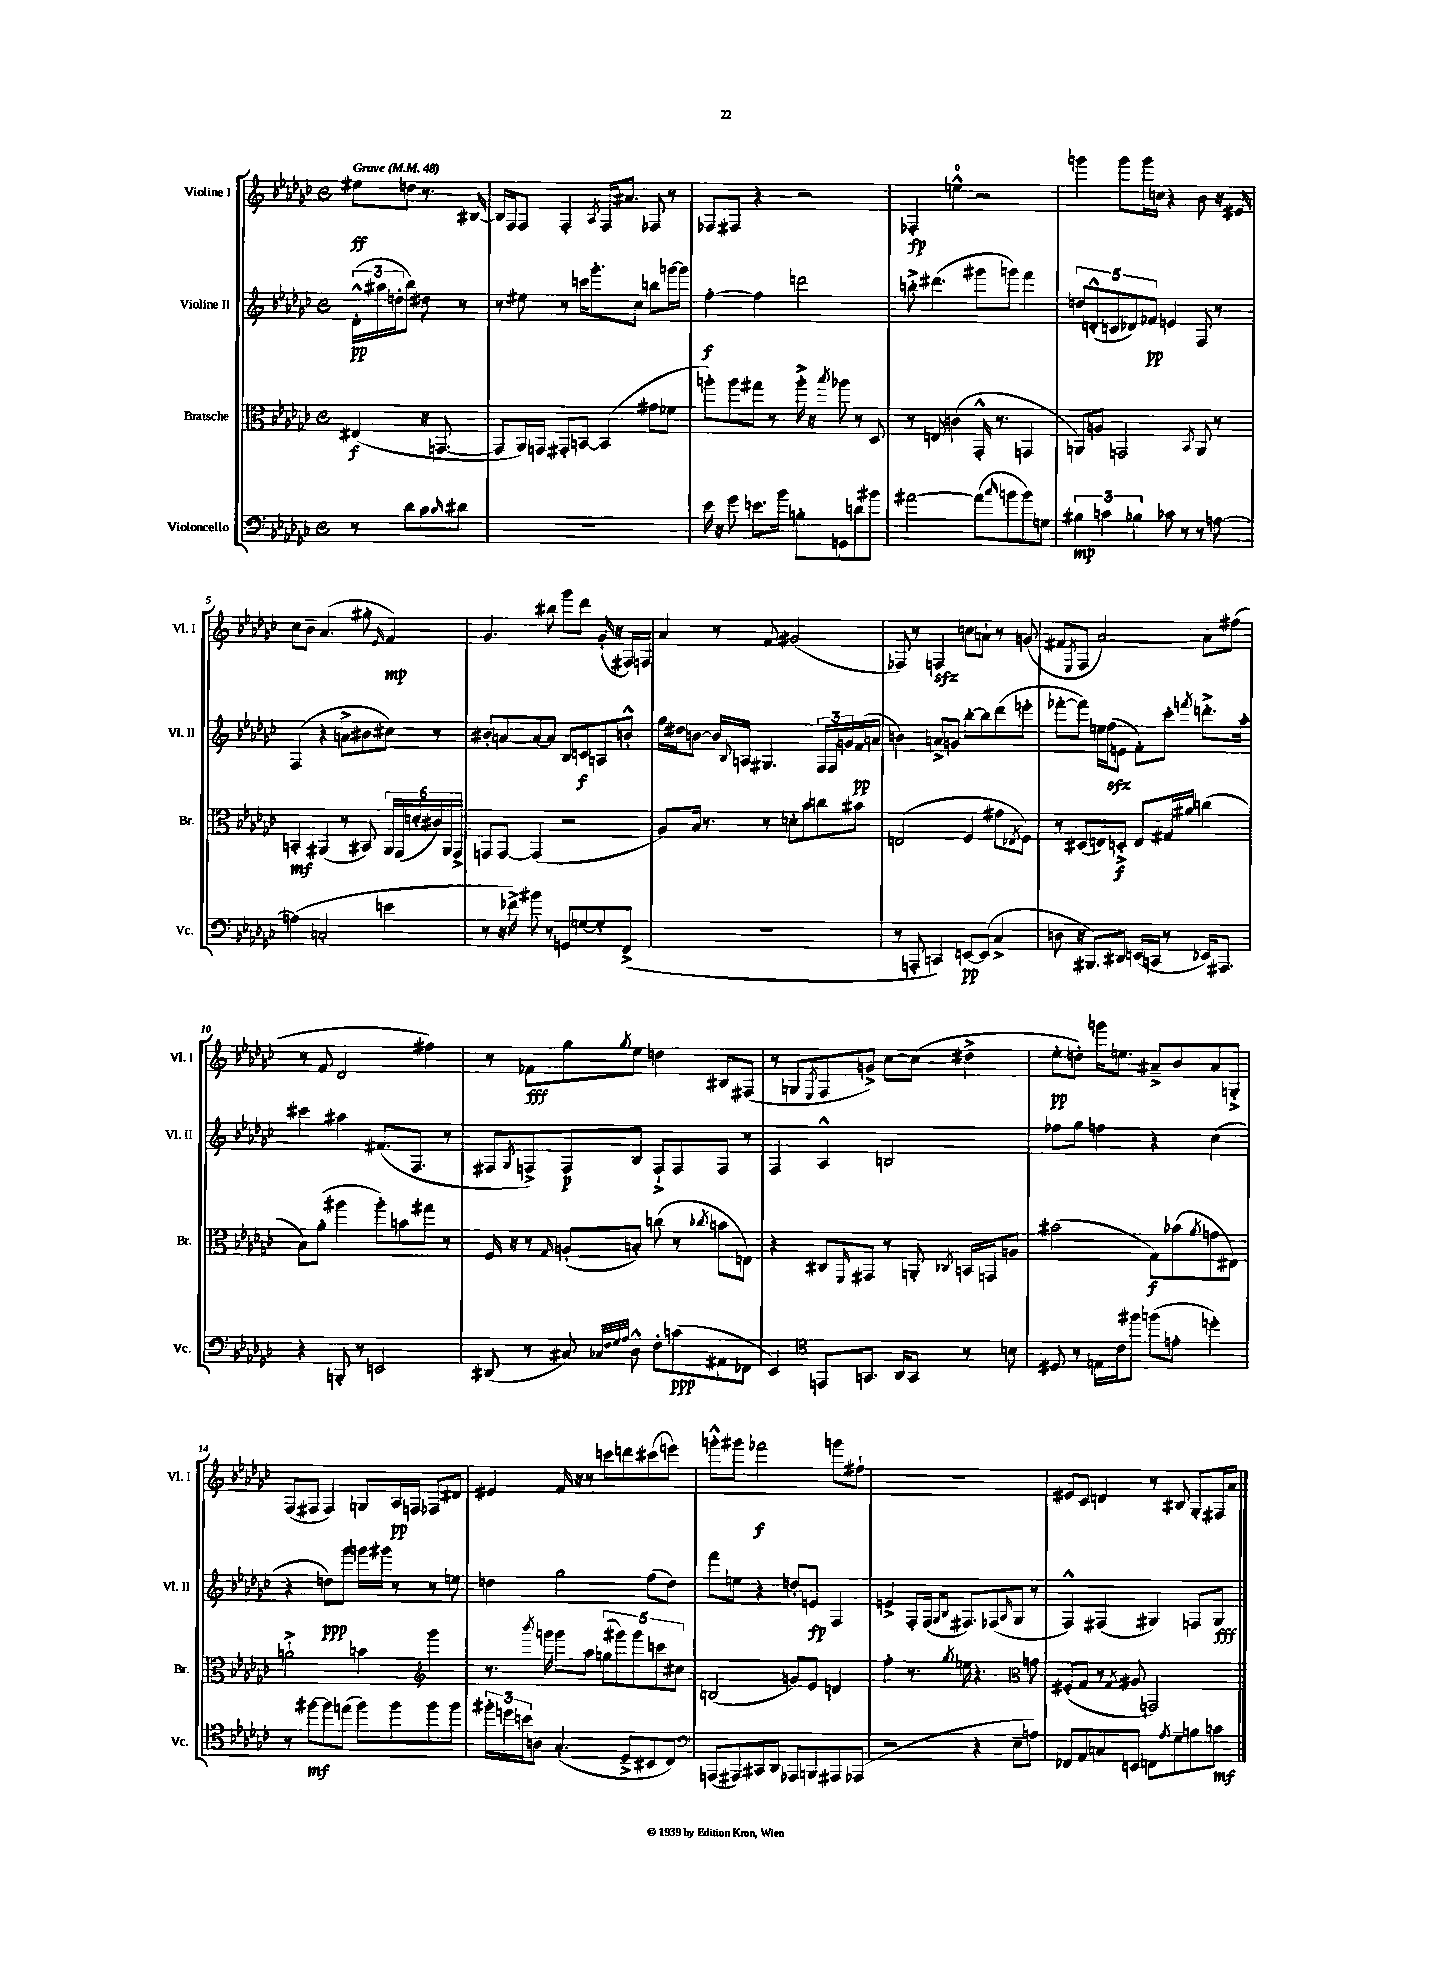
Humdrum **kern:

**kern	**kern	**kern	**kern
*staff4	*staff3	*staff2	*staff1
*clefF4	*clefC3	*clefG2	*clefG2
*k[b-e-a-d-g-c-]	*k[b-e-a-d-g-c-]	*k[b-e-a-d-g-c-]	*k[b-e-a-d-g-c-]
*M4/4	*M4/4	*M4/4	*M4/4
*met(c)	*met(c)	*met(c)	*met(c)
*MM48	*MM48	*MM48	*MM48
8r	(4E#	(24d-'^^	8ee#
.	.	24aa#	.
.	.	24dd'	.
8d-	.	8bb-)	8dd
8c-	16r	8dd#	8.r
.	[8.GG	.	.
16qqc-	.	.	.
8d#	.	8r	.
.	.	.	[16B#
=	=	=	=
1r	8GG]	8r	16B#]
.	.	.	16F
.	16AA-)	8ee#	8F
.	16GG	.	.
.	8GG#'	8r	4F'
.	[8BB	16ccc	.
.	.	8.ggg-'	.
.	.	.	8qA-
.	(4BB]	.	16F
.	.	.	8.a#
.	.	8cc-	.
.	8g#	8bb	8F-
.	8f-	[16ggg	8r
.	.	16ggg]	.
=	=	=	=
16e-	8aa')	[4ff'	8F-
16r	.	.	.
8g-	8aa	.	8F#
8.e	8gg#	4ff]	4r
.	8r	.	.
16b-	.	.	.
8B'	16aa'^	2ddd	2r
.	16r	.	.
.	8qbb-	.	.
8GG	8aa-	.	.
8d	8r	.	.
8b#	8D-	.	.
=	=	=	=
[2a#	8r	8bb'^	4F-'
.	8E	(4.ddd#	.
.	(4c	.	4ee^^
(8a#]	16GG-'^^	8ggg#	2r
.	8.r	.	.
16qqcc-	.	.	.
8b	.	8ggg)	.
8b)	4GG	4fff	.
8G	.	.	.
=	=	=	=
6B#	8AA)	10dd	4ggg
.	.	(10d'^^	.
.	8A	.	.
6c	.	.	.
.	.	10c	.
.	2GG	.	8ggg
.	.	10d-)	.
6B-	.	.	.
.	.	.	16ggg
.	.	10f-	.
.	.	.	16cc
8c-	.	4e	4r
8r	.	.	.
.	8qBB-	.	.
8r	8AA	8F	8b-
[8A	8r	8r	16r
.	.	.	16e#
=	=	=	=
(4A]	4BB'	(4F	8cc-
.	.	.	8b-~
2C'	(4AA#	4r	(4.a-
.	8r	8a^	.
.	8BB#)	8b#	8gg#'
.	.	.	16qqe-
4e	24AA#	8cc#)	4f)
.	(24GG-	.	.
.	24d'	.	.
.	24c#)	8r	.
.	24AA#	.	.
.	24GG-^	.	.
=	=	=	=
8r	8GG	8b#'	4.g-
16r	[8GG	[8a	.
16f-^)	.	.	.
8b#	(4GG]	8a_	.
8r	.	8a]	8bb#
8GG	2r	8B-	8ggg-
[8G	.	8c	8ddd-
8G']	.	8A	(16g-'
.	.	.	16r
(8FF^	.	8b'^^	16F#)
.	.	.	16F
=	=	=	=
1r	8A-)	16gg-	4a-
.	.	16dd#	.
.	16B-	[8b	.
.	8.r	.	.
.	.	16b]	8r
.	.	8qqB-	.
.	.	16A	.
.	8r	4.G#	8f
.	8d'	.	(2g#
.	8b-	.	.
.	8cc	24F	.
.	.	24F	.
.	.	24g	.
.	8b#	(16f	.
.	.	16a	.
=	=	=	=
8r	(2E	4b)	8F-)
8AAA'	.	.	8r
4CC)	.	8a^	4F
.	.	8g	.
[8EE	4F	[8bb-'	8cc
(8EE]	.	8bb-]	8a`
4C-^	8g#	(8ddd-	8r
.	8qE-	.	.
.	8F)	8eee'	(8g
=	=	=	=
8D	8r	[8fff-'	8f#
.	.	.	8qE-
16r	(8D#	8fff-])	8F
8.BBB#)	.	.	.
.	8E)	16ee	[2a-)
.	.	(16ff	.
8DD#	8D'^	8e	.
(16EE	8E	8f')	.
16CC	.	.	.
8r	16G#	8ccc-'	.
.	16a#	.	.
.	.	8qfff	.
16EE-)	(4cc	8.ddd'^	8a-]
8.AAA#	.	.	.
.	.	.	(8ff#
.	.	16aa-'	.
=	=	=	=
4r	8B-)	4ccc#	8r
.	(8a-'	.	8f
8BBB'	4aa#	4aa#	2d-
8r	.	.	.
2EE	8aa#')	(8.f#	.
.	8b	.	.
.	.	8.F	.
.	8gg#	.	4ff#)
.	8r	8r	.
=	=	=	=
(8DD#	16F	8F#	8r
.	16r	.	.
.	.	8qG-	.
8r	8r	8F^)	8f-
.	16qqG-	.	.
8C#)	(8A'	8F	8gg-
32qqC-	.	.	.
32qqF	.	.	.
32qqG-	.	.	.
32qqA-	.	.	8qgg-
8D-^^	8B')	8B-	8ee-
8F'	(8cc	8F`^	4dd
(8c	8r	8F	.
.	8qcc-	.	.
8AA#	8b	8F	8B#
8FF-	8E)	8r	(8F#
=	=	=	=
4EE-)	4r	4F	8r
.	.	.	8G
*clefC4	*	*	*
.	.	.	8qE-
8EE	8C#	4A-^^	8F
.	16qqFF	.	.
8.GG	8GG#	.	8g^)
.	8r	2B	[8cc-
16AA-	.	.	.
8GG	8AA'	.	(8cc-]
.	8qC-	.	.
8r	16BB	.	4dd#^
.	16GG	.	.
8B	8A	.	.
=	=	=	=
8D#	(2b#	8ff-	8ee-'
8r	.	8gg-	8dd')
16E	.	4ff	16ggg
16c-	.	.	8.ee
8ff#	.	.	.
(8ff	8G-)	4r	8a#~^
8e'	(8b-	.	8b-
.	8qa-	.	.
4dd')	8g	(4cc-	8a#
.	8E#)	.	8G'^
=	=	=	=
8r	2a`^	4r	(8F
[8ff#	.	.	8F#
8ff#]	.	8dd)	4F#)
(8ee	.	8ggg-	.
8ff#)	4b	16ggg	8G
.	.	16ggg#	.
8ff#	.	8r	16A-
.	.	.	16F
*	*clefG2	*	*
8ff#	4ggg-	8r	8F-
8ff#	.	8ee	8d#
=	=	=	=
24ff#'	8.r	4dd	4e#
24dd	.	.	.
24b	.	.	.
8A	.	.	.
.	8qbbb-	.	.
.	16ggg	.	.
(4.G-'	8ggg	2gg-	16f
.	.	.	16r
.	8aa-	.	8r
.	(10gg	.	8ccc
.	10ggg#)	.	.
8D-~^	.	.	8ddd
.	10ggg#	.	.
8BB#	.	(8ff	(8ccc#
.	10ccc	.	.
8C-)	.	8dd)	8eee)
.	10cc#	.	.
=	=	=	=
*clefF4	*	*	*
(8AAA	(2B	8fff	8ggg'^^
8AAA#)	.	8ee	8ggg#
8CC#	.	4r	2fff-
8DD-	.	.	.
8AAA-	8g)	8dd'	.
8BBB	8e-	8e	.
8AAA#	4d	4F	8ggg
(8AAA-	.	.	8ff#`
=	=	=	=
2r	4ff'	4e^	1r
.	8.r	8F'	.
.	.	(16F	.
.	.	16qqG-	.
.	8qgg-	16qqB-	.
.	16ee	8.F#)	.
4r	4.r	.	.
.	.	(8F-	.
.	.	16qqA-	.
8E-~	.	8G-	.
*	*clefC3	*	*
8A)	8g	8r	.
=	=	=	=
8FF-	(8F#'	4F^^)	8e#
8AA-	8G-	.	8c-
8C	8r	(4F#	4d
.	8qG-	.	.
8EE	8A#	.	.
8FF	2GG)	4G#)	8r
8qA-	.	.	.
8G-~	.	.	8B#
8B	.	8F	8G-'
8c	.	8G#	16F#
.	.	.	16a-
==	==	==	==
*-	*-	*-	*-
